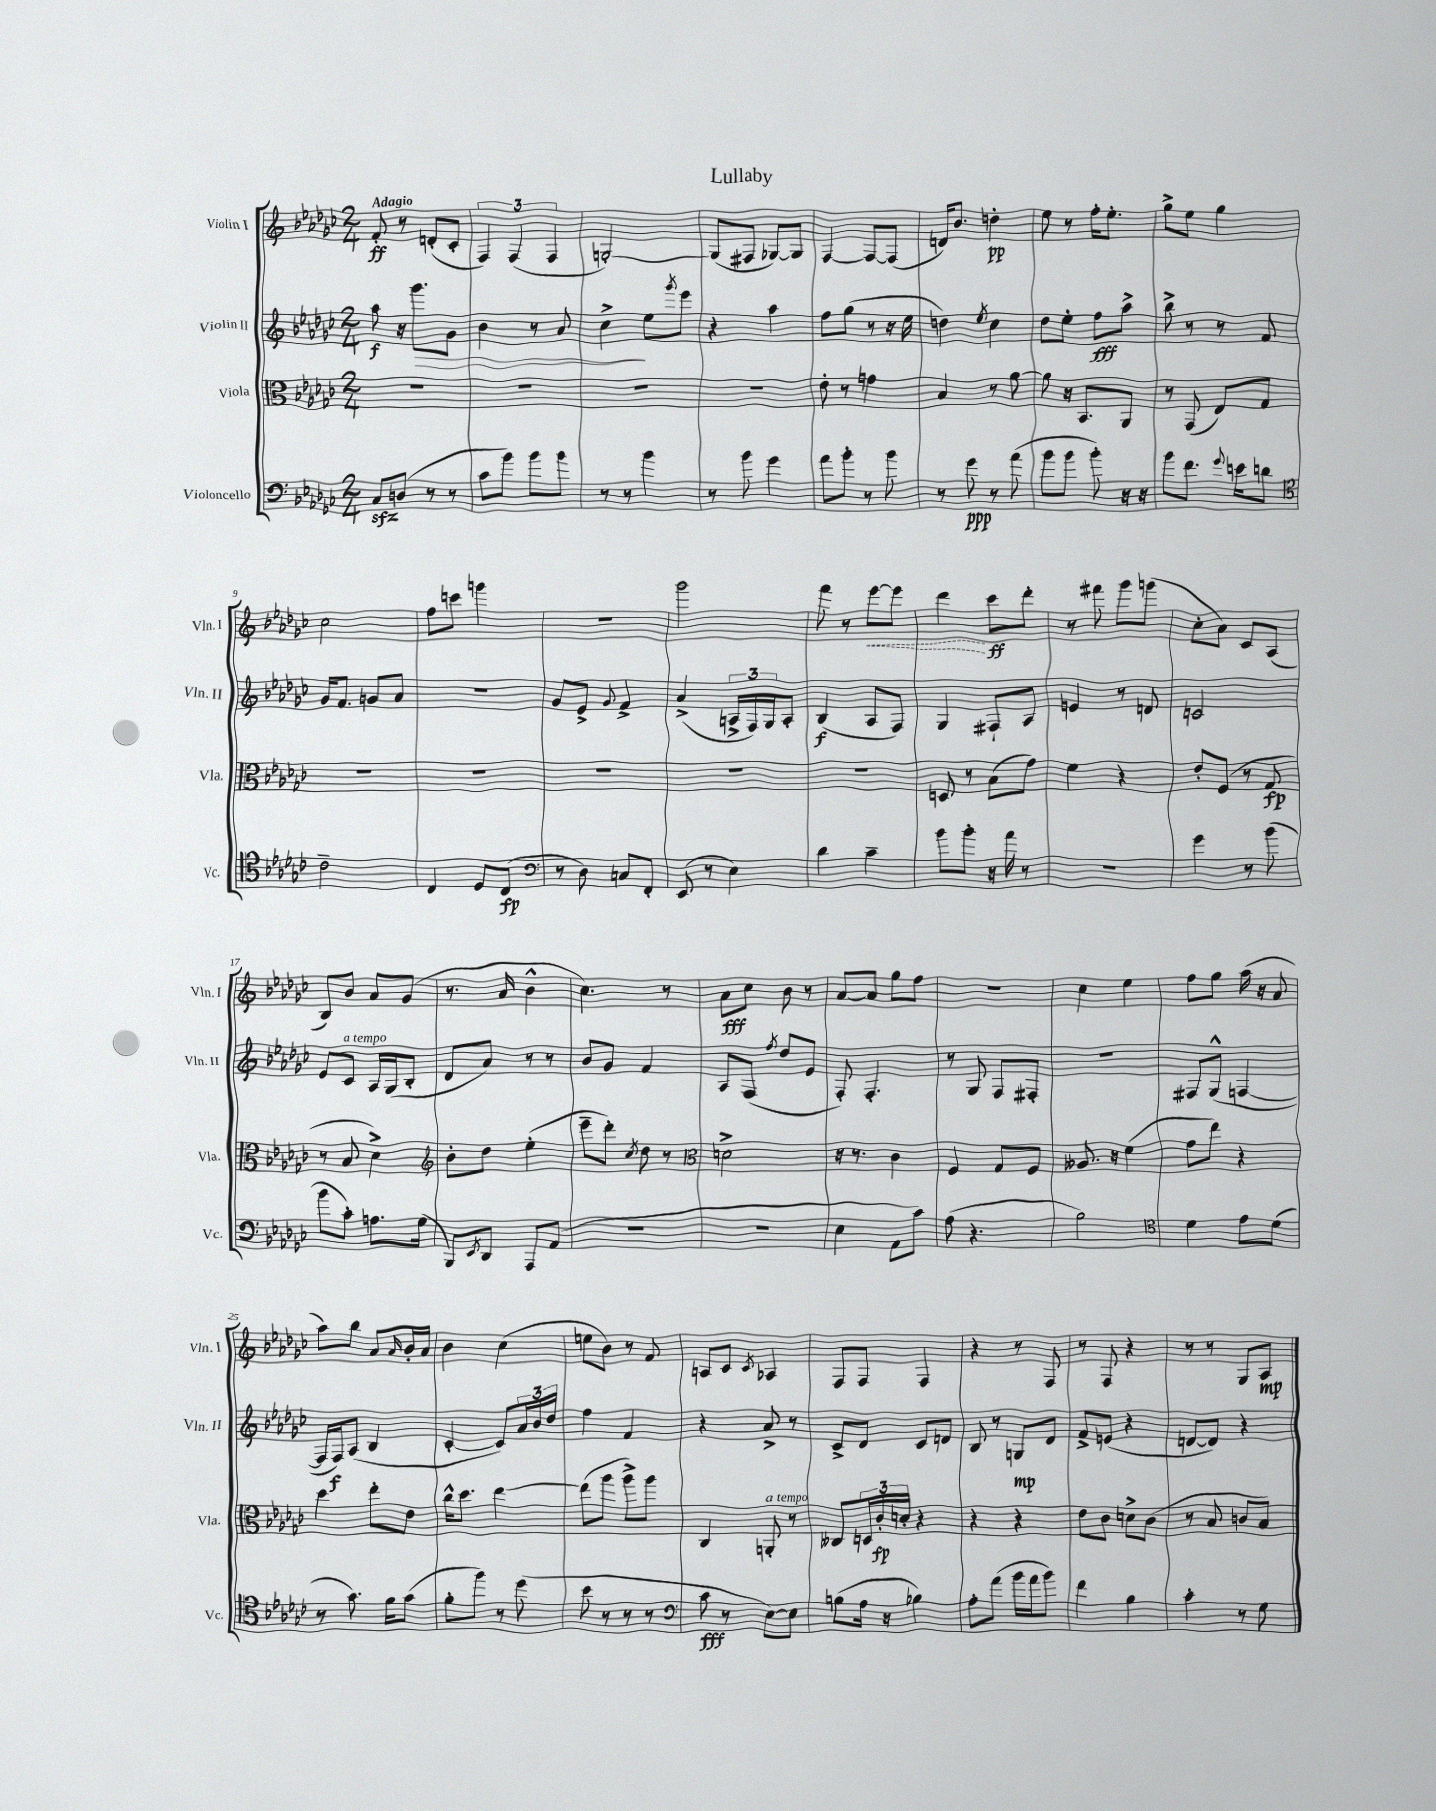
\header { title = "Lullaby" }
<<
\new StaffGroup <<
\new Staff = "s0" \with { instrumentName = "Violin I" shortInstrumentName = "Vln. I" } {
    \clef treble \key ges \major \numericTimeSignature \time 2/4 \tempo "Adagio"
    f'8-.\ff r8 d'8-.( ces'8-. |
    \tuplet 3/2 { f4) f4( f4 } |
    g2~-.) |
    g8( fis8 ges8~) ges8 |
    f4~ f8~ f8( |
    d'16) bes'8. d''4-.\pp |
    ees''8 r8 f''16-. ees''8.-. |
    ges''8-> ees''8 ges''4 |
    ces''2 |
    f''8 c'''8 g'''4 |
    R2 |
    ges'''2 |
    f'''8 r8 \once \override Hairpin.style = #'dashed-line ees'''8~\< ees'''8 |
    des'''4\! ces'''8\ff des'''8-. |
    r8 fis'''8 ges'''8 g'''8( |
    ces''8-. aes'8) ces'8 aes8( |
    bes8) bes'8 aes'8 ges'8( |
    r8. aes'16 bes'4-^ |
    ces''4.) r8 |
    aes'8\fff ces''8 bes'8 r8 |
    aes'8~ aes'8 ges''8 f''8 |
    R2 |
    ces''4 ees''4 |
    f''8 ges''8 aes''16( r16 aes'8 |
    aes''8) bes''8 aes'8 \grace { aes'16 } bes'16-. aes'16 |
    bes'4 ces''4( |
    e''8 bes'8) r8 f'8 |
    a8 ces'8 \acciaccatura { ces'8 } aes4 |
    f8 f8 f4 |
    r4 r8 f8 |
    r8 f8 r4 |
    r8 r8 ges8 aes8\mp \bar "|." |
}
\new Staff = "s1" \with { instrumentName = "Violin II" shortInstrumentName = "Vln. II" } {
    \clef treble \key ges \major \numericTimeSignature \time 2/4
    aes''8\f r16 ges'''8.\> ges'8 |
    bes'4 r8 aes'8 |
    ces''4->\! ees''8 \acciaccatura { ges'''8 } ees'''8 |
    r4 aes''4 |
    f''8 ges''8( r8 r16 ees''16 |
    d''4) \acciaccatura { ees''8 } ces''4 |
    des''8 ees''8-. f''8\fff aes''8-> |
    bes''8-> r8 r8 f'8 |
    ges'16 f'8. g'8 aes'8 |
    R2 |
    ges'8 ees'8-> \appoggiatura { ges'8 } f'4-> |
    aes'4->( \tuplet 3/2 { a16-> f16) ges16 } a8-. |
    bes4\f( aes8 f8) |
    ges4 fis8-! aes8 |
    e'4 r8 d'8 |
    c'2 |
    ees'8 ces'8^\markup { \italic "a tempo" } aes16 ges16( bes8-. |
    des'8 aes'8) r8 r8 |
    bes'8 ges'8 f'4 |
    aes8 f8( \acciaccatura { f''8 } des''8 ees'8 |
    f8-.) f4.-. |
    r8 ges8 f8 fis8-. |
    R2 |
    fis8 ges8-^( f4~ |
    f16 f16\f) aes8( bes4 |
    ces'4~-. ces'8) \tuplet 3/2 { aes'16 bes'16 des''16 } |
    f''4 f'4 |
    r4 aes'8-> r8 |
    ces'8-> des'8 ces'8 d'8 |
    bes8 r8 g8\mp des'8 |
    f'8-> e'8( r4 |
    d'8~ d'8) r4 \bar "|." |
}
\new Staff = "s2" \with { instrumentName = "Viola" shortInstrumentName = "Vla." } {
    \clef alto \key ges \major \numericTimeSignature \time 2/4
    R2 |
    R2 |
    R2 |
    R2 |
    ees'8-. r8 g'4 |
    bes4 r8 aes'8~ |
    aes'8 r16 bes,8. aes,8 |
    r8 ges,8( ees8) ges8 |
    R2 |
    R2 |
    R2 |
    R2 |
    r2 |
    d8 r8 bes8( ges'8) |
    f'4 r4 |
    ees'8-. f8( r8 ges8\fp |
    r8 bes8 des'4->) |
    \clef treble bes'8-. des''8 ees''4-.( |
    ees'''8-- des'''8-.) \acciaccatura { ces''8 } des''8 r8 |
    \clef alto d'2-> |
    r16 r8. ces'4 |
    f4 ges8 f8 |
    aeses8. r16 f'4( |
    ges'8 ees''8) r4 |
    des''4 ees''8-. ees'8 |
    ces''16-^ des''8. ees''4~ |
    ees''8( aes''8 aes''8->) aes''8 |
    ces4 a,8-.^\markup { \italic "a tempo" } r8 |
    ceses8 \tuplet 3/2 { d16 ces'16-.\fp d'16-. } r4 |
    r4 r4 |
    ees'8 ces'8 d'8-> ces'8( |
    r8 bes8 c'8 bes8) \bar "|." |
}
\new Staff = "s3" \with { instrumentName = "Violoncello" shortInstrumentName = "Vc." } {
    \clef bass \key ges \major \numericTimeSignature \time 2/4
    ces8\sfz d8( r8 r8 |
    ces'8 bes'8) bes'8 bes'8 |
    r8 r8 bes'4 |
    r8 bes'8 ges'4 |
    aes'8 bes'8-. r8 bes'8 |
    r8 ges'8\ppp r8 aes'8( |
    bes'8 bes'8 bes'8-.) r16 r16 |
    bes'8 f'8. \appoggiatura { ges'8 } e'16 d'8 |
    \clef tenor ces'2-- |
    ces4 des8 ces8\fp( |
    \clef bass r8 des8) c8 f,8-. |
    ees,8( r8 ees4) |
    des'4 ces'4-- |
    bes'8 bes'8-. r16 aes'16 r8 |
    R2 |
    ges'4 r8 bes'8( |
    bes'8 ces'8-.) a8. ges16( |
    bes,,8) \acciaccatura { ees,8 } des,8 aes,,8 aes,8( |
    R2 |
    r2 |
    ees4 aes,8 ces'8) |
    aes8( r4. |
    bes2) |
    \clef tenor des'4 ees'8 des'8( |
    r8 ges'8.) f'16 ges'8( |
    f'8-. f''8) r8 des''8( |
    bes'8 r8 r8 r8 |
    \clef bass ces'8\fff r8 ees8~) ees8 |
    b8( aes16 r16 bes4) |
    aes8-. aes'8( bes'16 aes'16 bes'8) |
    f'4 bes4 |
    ces'4-. r8 ges8 \bar "|." |
}
>>
>>
